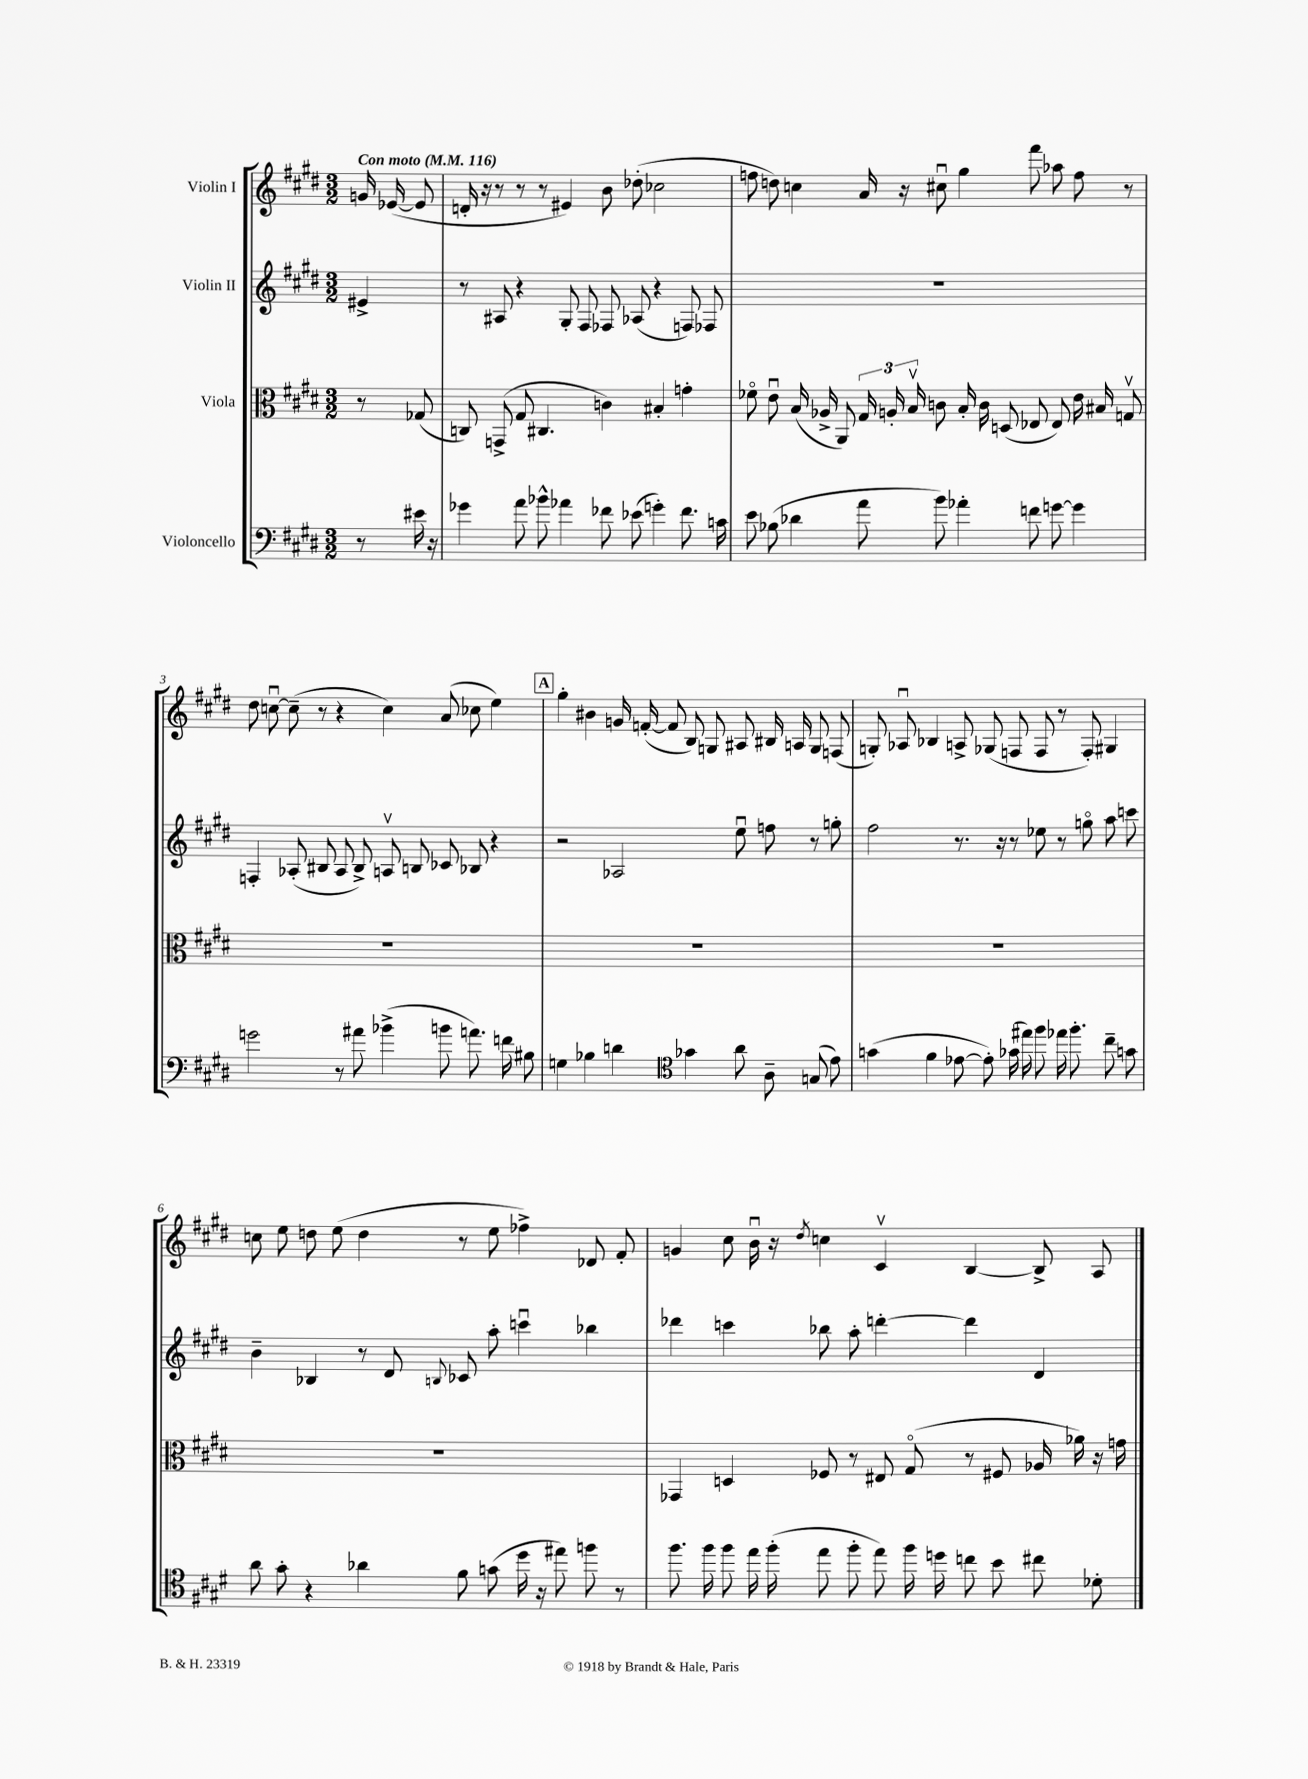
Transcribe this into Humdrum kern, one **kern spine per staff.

**kern	**kern	**kern	**kern
*staff4	*staff3	*staff2	*staff1
*clefF4	*clefC3	*clefG2	*clefG2
*k[f#c#g#d#]	*k[f#c#g#d#]	*k[f#c#g#d#]	*k[f#c#g#d#]
*M3/2	*M3/2	*M3/2	*M3/2
*MM116	*MM116	*MM116	*MM116
8r	8r	4e#^	16g
.	.	.	([16e-
16e#	(8G-	.	8e-]
16r	.	.	.
=	=	=	=
4g-	8C)	8r	16d'
.	.	.	16r
.	(8GG^	8A#	8r
8a	8G#	4r	8r
8b-^^	4.C#	.	8r
4a-	.	8G#'	4e#)
.	.	8F#	.
8f-	4c)	8F-	8b
(8e-	.	(8A-	(8dd-'
4g')	4B#'	4r	2cc-
8.f-	4g'	8F)	.
.	.	8F-	.
16c	.	.	.
=	=	=	=
8e	8f-o	1.r	8ff
(8B-	8eu	.	8dd)
4d-	(16B	.	4cc
.	16A-^	.	.
.	8AA)	.	.
8a	24G#	.	16a
.	24A'	.	.
.	.	.	16r
.	24Bv	.	.
8b)	8c	.	8cc#u
4a-'	16B'	.	4gg#
.	16c	.	.
.	(8D	.	.
8f	8E-	.	8fff#
[8g	8E-)	.	8aa-
4g]	16e	.	8ff
.	16B#	.	.
.	8Gv	.	8r
=	=	=	=
2g	1.r	4F'	8dd#
.	.	.	[8ccu
.	.	(8A-'	(8cc~]
.	.	8B#	8r
8r	.	8A-	4r
8a#	.	8B#^)	.
(4b-^	.	8Av	4cc)
.	.	8B	.
8b	.	8c-	(8a
8.a)	.	8B-	8cc-
.	.	4r	4ee)
16f	.	.	.
8B#	.	.	.
=	=	=	=
4G	1.r	2r	4gg#'
4B-	.	.	4b#
4d	.	2A-	16g
.	.	.	([16f'
.	.	.	8f]
*clefC4	*	*	*
4g-	.	.	8B)
.	.	.	8G
8a	.	8eeu	8A#
8A~	.	8ff	16B#
.	.	.	16A
(8G	.	8r	8G
8e)	.	8gg'	(8F
=	=	=	=
(4g	1.r	2ff#	8G')
.	.	.	8A-u
4f#	.	.	4B-
[8e-	.	8.r	8A^
8e-'])	.	.	(8G-
.	.	16r	.
(16g-	.	8r	8F
16ee#)	.	.	.
8ff#	.	8ee-	8F
16ee-	.	8r	8r
8.ff#'	.	.	.
.	.	8ggo	8F')
8cc#~	.	8aa	4G#
8g	.	8ccc	.
=	=	=	=
8a	1.r	4b~	8cc
8g#'	.	.	8ee
4r	.	4B-	8dd
.	.	.	(8ee
4a-	.	8r	4dd
.	.	8d#	.
.	.	8qqB	.
8f#	.	8c-	8r
(8g	.	8aa'	8ee
16dd#	.	4cccu	4ff-^)
16r	.	.	.
8ee#)	.	.	.
8ff	.	4bb-	8d-
8r	.	.	8f#'
=	=	=	=
8.ff#	4GG-	4ddd-	4g
16ff#	.	.	.
8ff#	4D	4ccc	8cc#
16ee	.	.	16bu
(16ff#'	.	.	16r
.	.	.	8qdd#
8ee	8F-	8bb-	4cc
8ff#'	8r	8aa'	.
8ee)	8E#	[4ddd'	4c#v
16ff#	(8G#o	.	.
16dd	.	.	.
8cc	8r	4ddd]	[4B
8b	8F#	.	.
8cc#	16A-	4d#	8B^]
.	16a-)	.	.
8d-'	16r	.	8A
.	16g	.	.
==	==	==	==
*-	*-	*-	*-
